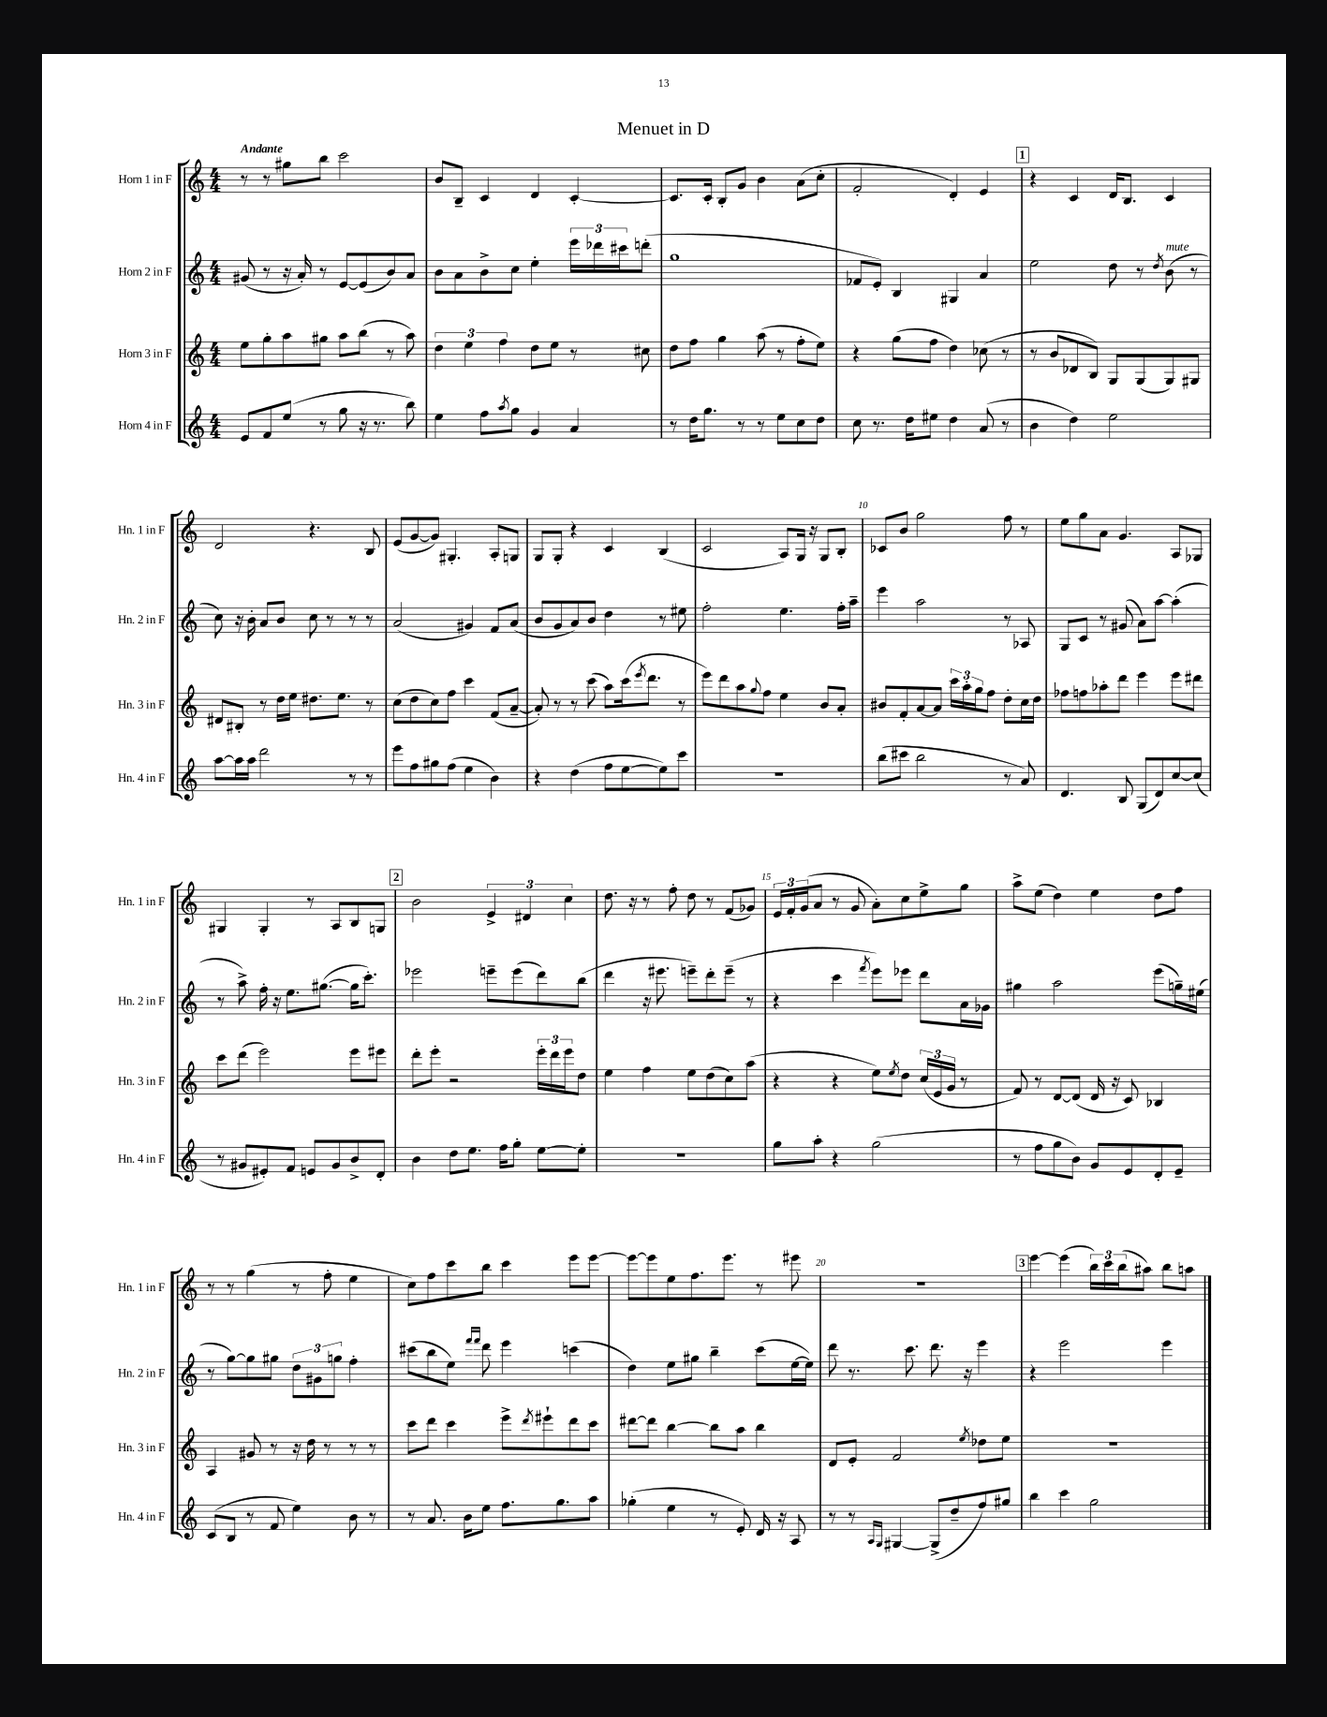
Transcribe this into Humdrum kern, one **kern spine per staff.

**kern	**kern	**kern	**kern
*part4	*part3	*part2	*part1
*staff4	*staff3	*staff2	*staff1
*I"Horn 4 in F	*I"Horn 3 in F	*I"Horn 2 in F	*I"Horn 1 in F
*I'Hn. 4 in F	*I'Hn. 3 in F	*I'Hn. 2 in F	*I'Hn. 1 in F
*clefG2	*clefG2	*clefG2	*clefG2
*k[]	*k[]	*k[]	*k[]
*M4/4	*M4/4	*M4/4	*M4/4
=1	=1	=1	=1
!	!	!	!LO:TX:a:B:t=Andante
8e/L	8ee\L	(8g#X/	8r
8f/	8gg'\	8r	8r
(8ee/J	8aa\	16r	8gg#X\L
.	.	16a'/)	.
8r	8gg#X\J	8r	8bb\J
8gg\	8aa\L	[8e/L	2ccc\
16r	(8bb\J	(8e/]	.
8.r	.	.	.
.	8r	8b/)	.
8bb\)	8aa\)	8a/J	.
=2	=2	=2	=2
4ee\	6dd\	8b\L	8b/L
.	.	8a\	8B~/J
.	6ee\	.	.
8ff\L	.	8b^\	4c/
.	6ff\	.	.
8qaa/	.	.	.
8gg\J	.	8cc\J	.
4g/	8dd\L	4ee'\	4d/
.	8ee\J	.	.
4a/	8r	24eee\LL	[4c'/
.	.	24ddd-X\	.
.	.	24ccc#X\J	.
.	8cc#X\	(8dddn'\J	.
=3	=3	=3	=3
8r	8dd\L	1gg	8.c/L]
16dd\KL	8ff\J	.	.
8.gg\J	.	.	16c'/Jk
.	4gg\	.	8B'/L
8r	.	.	8g/J
8r	(8aa\	.	4b\
8ee\L	8r	.	.
8cc\	8ff'\L	.	(8a\L
8dd\J	8ee\J)	.	8cc'\J
=4	=4	=4	=4
8cc\	4r	8f-X/L	2f'/
8.r	.	8e'/J)	.
.	(8gg\L	4B/	.
16dd\KL	.	.	.
8ee#X\J	8ff\J	.	.
4dd\	4dd\)	4G#X/	4d'/)
(8a/	(8cc-X\	4a/	4e/
8r	8r	.	.
!!LO:REH:place=s1:t=1
=5	=5	=5	=5
4b\	8r	2ee\	4r
.	8b/L	.	.
4dd\)	8d-X/	.	4c/
.	8B/J)	.	.
2ee\	8G/L	8dd\	16d/KL
.	.	.	8.B/J
.	(8G/	8r	.
.	.	8qdd/	.
!	!	!LO:TX:a:i:t=mute	!
.	8G/)	(8b\	4c/
.	8G#X/J	8r	.
!!LO:LB:g=z
=6	=6	=6	=6
[8aa\L	8d#X/L	8cc\)	2d/
16aa\L]	8B#X'/J	16r	.
16aa\JJ	.	16b'\	.
2ddd\	8r	8a/L	.
.	16dd\LL	8b/J	.
.	16ee\JJ	.	.
.	8.dd#X\L	8cc\	4.r
.	.	8r	.
.	8.ee\J	.	.
8r	.	8r	.
8r	8r	8r	8B/
=7	=7	=7	=7
8eee\L	(8cc\L	(2a/	(8e/L
8ff\	8dd\	.	[8g/
8gg#X\	8cc\)	.	8g/J])
(8ff\J	8ff\J	.	4.G#X'/
4ee\	4ccc\	4g#X/)	.
4b\)	(8f/L	8f/L	8A'/L
.	[8a~/J	(8a/J	8Gn/J
=8	=8	=8	=8
4r	8a'/])	8b/L	8G/L
.	8r	8g/	8G'/J
(4dd\	8r	8a/)	4r
.	(8ccc\	8b/J	.
8ff\L	8aa\L)	4dd\	4c/
[8ee\	(16ccc\k	.	.
.	8qeee/	.	.
.	8.ddd\J	.	.
8ee\])	.	8r	(4B/
8ccc\J	8r	8ee#X\	.
=9	=9	=9	=9
1r	8eee\L)	2ff'\	2c/
.	8ddd\	.	.
.	8aa\	.	.
.	8qqgg/	.	.
.	8ff\J	.	.
.	4ee\	4.ee\	8A/L)
.	.	.	16G/Jk
.	.	.	16r
.	8b/L	.	8G/L
.	8a'/J	16ff'\LL	8B'/J
.	.	16aa~\JJ	.
=10	=10	=10	=10
(8bb\L	8b#X/L	4eee\	8c-X/L
8ccc#X\J	8f'/	.	8b/J
2bb\	[8a/	2aa\	2gg\
.	8a/J]	.	.
.	24ccc\LL	.	.
.	24aa'\	.	.
.	24gg\J	.	.
.	8ff\J	.	.
8r	8dd'\L	8r	8ff\
8a/)	16cc\L	8A-X/	8r
.	16dd\JJ	.	.
=11	=11	=11	=11
4.d/	8ff-X\L	8G/L	8ee\L
.	8ffn\	8c/J	8gg\
.	8aa-X'\	8r	8a\J
8B/	8ddd\J	(8g#X/	4.g/
(8G/L	4eee\	8a\L)	.
8d/)	.	[8aa\J	.
[8cc/	8eee\L	(4aa'\]	8A/L
(8cc/J]	8ddd#X\J	.	8G-X/J
!!LO:LB:g=z
=12	=12	=12	=12
8r	8ccc\L	8r	4G#X/
8g#X/L	(8ddd\J	8aa^\)	.
8e#X'/)	2eee\)	16ff'\	4G#'/
.	.	16r	.
8f/J	.	8.ee\L	.
8en/L	.	.	8r
.	.	([8.gg#X\J	.
8g#/	.	.	8A/L
8b^/	8eee\L	16gg#\KL]	8B/
.	.	8.ccc'\J)	.
8d'/J	8eee#X\J	.	8Gn/J
!!LO:REH:place=s1:t=2
=13	=13	=13	=13
4b\	8ddd'\L	2eee-X\	2b\
.	8eee'\J	.	.
8dd\L	2r	.	.
8.ee\J	.	.	.
.	.	8eeen~\L	6e^/
16ff\KL	.	.	.
8gg'\J	.	(8eee\	.
.	.	.	6d#X/
[8ee\L	24eee'\LL	8ddd\)	.
.	24ddd\	.	.
.	24eee\J	.	6cc\
8ee'\J]	8dd\J	(8bb\J	.
=14	=14	=14	=14
1r	4ee\	4ddd\	8.dd\
.	.	.	16r
.	4ff\	16r	8r
.	.	8.eee#X\	.
.	.	.	8ff'\
.	8ee\L	8eeen~\L)	8dd\
.	(8dd\	8ddd'\	8r
.	8cc\)	(8eee~\J	(8f/L
.	(8aa\J	8r	8g-X/J)
=15	=15	=15	=15
8gg\L	4r	4r	24e/LL
.	.	.	24f'/
.	.	.	(24g/J
8aa'\J	.	.	8a/J
4r	4r	4ccc\	8r
.	.	.	8g/
.	.	8qfff/	.
(2gg\	8ee\L)	8eee\L)	8a'\L)
.	8qee/	.	.
.	8dd\J	8eee-X\J	8cc\
.	(24cc/LL	8ddd\L	8ee^\
.	24e/	.	.
.	24g/JJ	.	.
.	8r	16a\L	8gg\J
.	.	16g-X\JJ	.
=16	=16	=16	=16
8r	8f/)	4gg#X\	8aa^\L
8ff\L	8r	.	(8ee\J
8gg\	[8d/L	2aa\	4dd\)
8b\J)	(8d/J]	.	.
8g/L	16d/	.	4ee\
.	16r	.	.
8e/	8c/)	.	.
8d'/	4B-X/	(8eee\L	8dd\L
8e~/J	.	16ggn~\L)	8ff\J
.	.	(16ee#X\JJ	.
!!LO:LB:g=z
=17	=17	=17	=17
(8c/L	4A/	8r	8r
8B/J	.	[8gg\L)	8r
8r	8g#X/	8gg\]	(4gg\
8f/	8r	8gg#X\J	.
4ee\)	16r	12dd\L	8r
.	16dd\	.	.
.	.	12g#X\	.
.	8r	.	8ff'\
.	.	12ggn\J	.
8b\	8r	4ff'\	4ee\
8r	8r	.	.
=18	=18	=18	=18
8r	8ccc\L	(8ccc#X\L	8cc\L)
8.a/	8ddd\J	8bb\	8ff\
.	4ccc\	8ee\J)	8ccc\
16b\KL	.	.	.
.	.	16qqfff/LL	.
.	.	16qqfff/JJ	.
8ee\J	.	8ddd\	8bb\J
8.ff\L	8eee^\L	4eee\	4ccc\
.	8qddd/	.	.
.	8eee#X`\	.	.
8.gg\	.	.	.
.	8ddd\	(4cccn\	8eee\L
8aa\J	8ccc\J	.	[8eee\J
=19	=19	=19	=19
(4gg-X'\	[8ddd#X\L	4dd\)	8eee\L_
.	8ddd#\J]	.	8eee\]
4ee\	[4bb\	8ee\L	8ee\
.	.	8gg#X\J	8.ff\
8r	8bb\L]	4bb~\	.
.	.	.	8.eee\J
8e'/)	8aa\J	.	.
16d/	4bb\	(8ccc\L	8r
16r	.	.	.
8A/	.	[16ee\L	8eee#X\
.	.	16ee\JJ])	.
=20	=20	=20	=20
8r	8d/L	8ddd\	1r
8r	8e'/J	8.r	.
16qqA/LL	.	.	.
16qqG/JJ	.	.	.
[4G#X/	2f/	.	.
.	.	8.ccc\	.
(8G#^/L]	.	8.ddd\	.
8dd~/	.	.	.
.	.	16r	.
.	8qee/	.	.
8ff/)	8dd-X\L	4eee\	.
8gg#X/J	8ee\J	.	.
!!LO:REH:place=s1:t=3
=21	=21	=21	=21
4bb\	1r	4r	[4eee\
4ccc\	.	2eee\	(4eee\]
2gg\	.	.	24bb\LL)
.	.	.	24ccc\
.	.	.	(24bb\J
.	.	.	8aa#X\J)
.	.	4eee\	8bb\L
.	.	.	8aan\J
==	==	==	==
*-	*-	*-	*-
